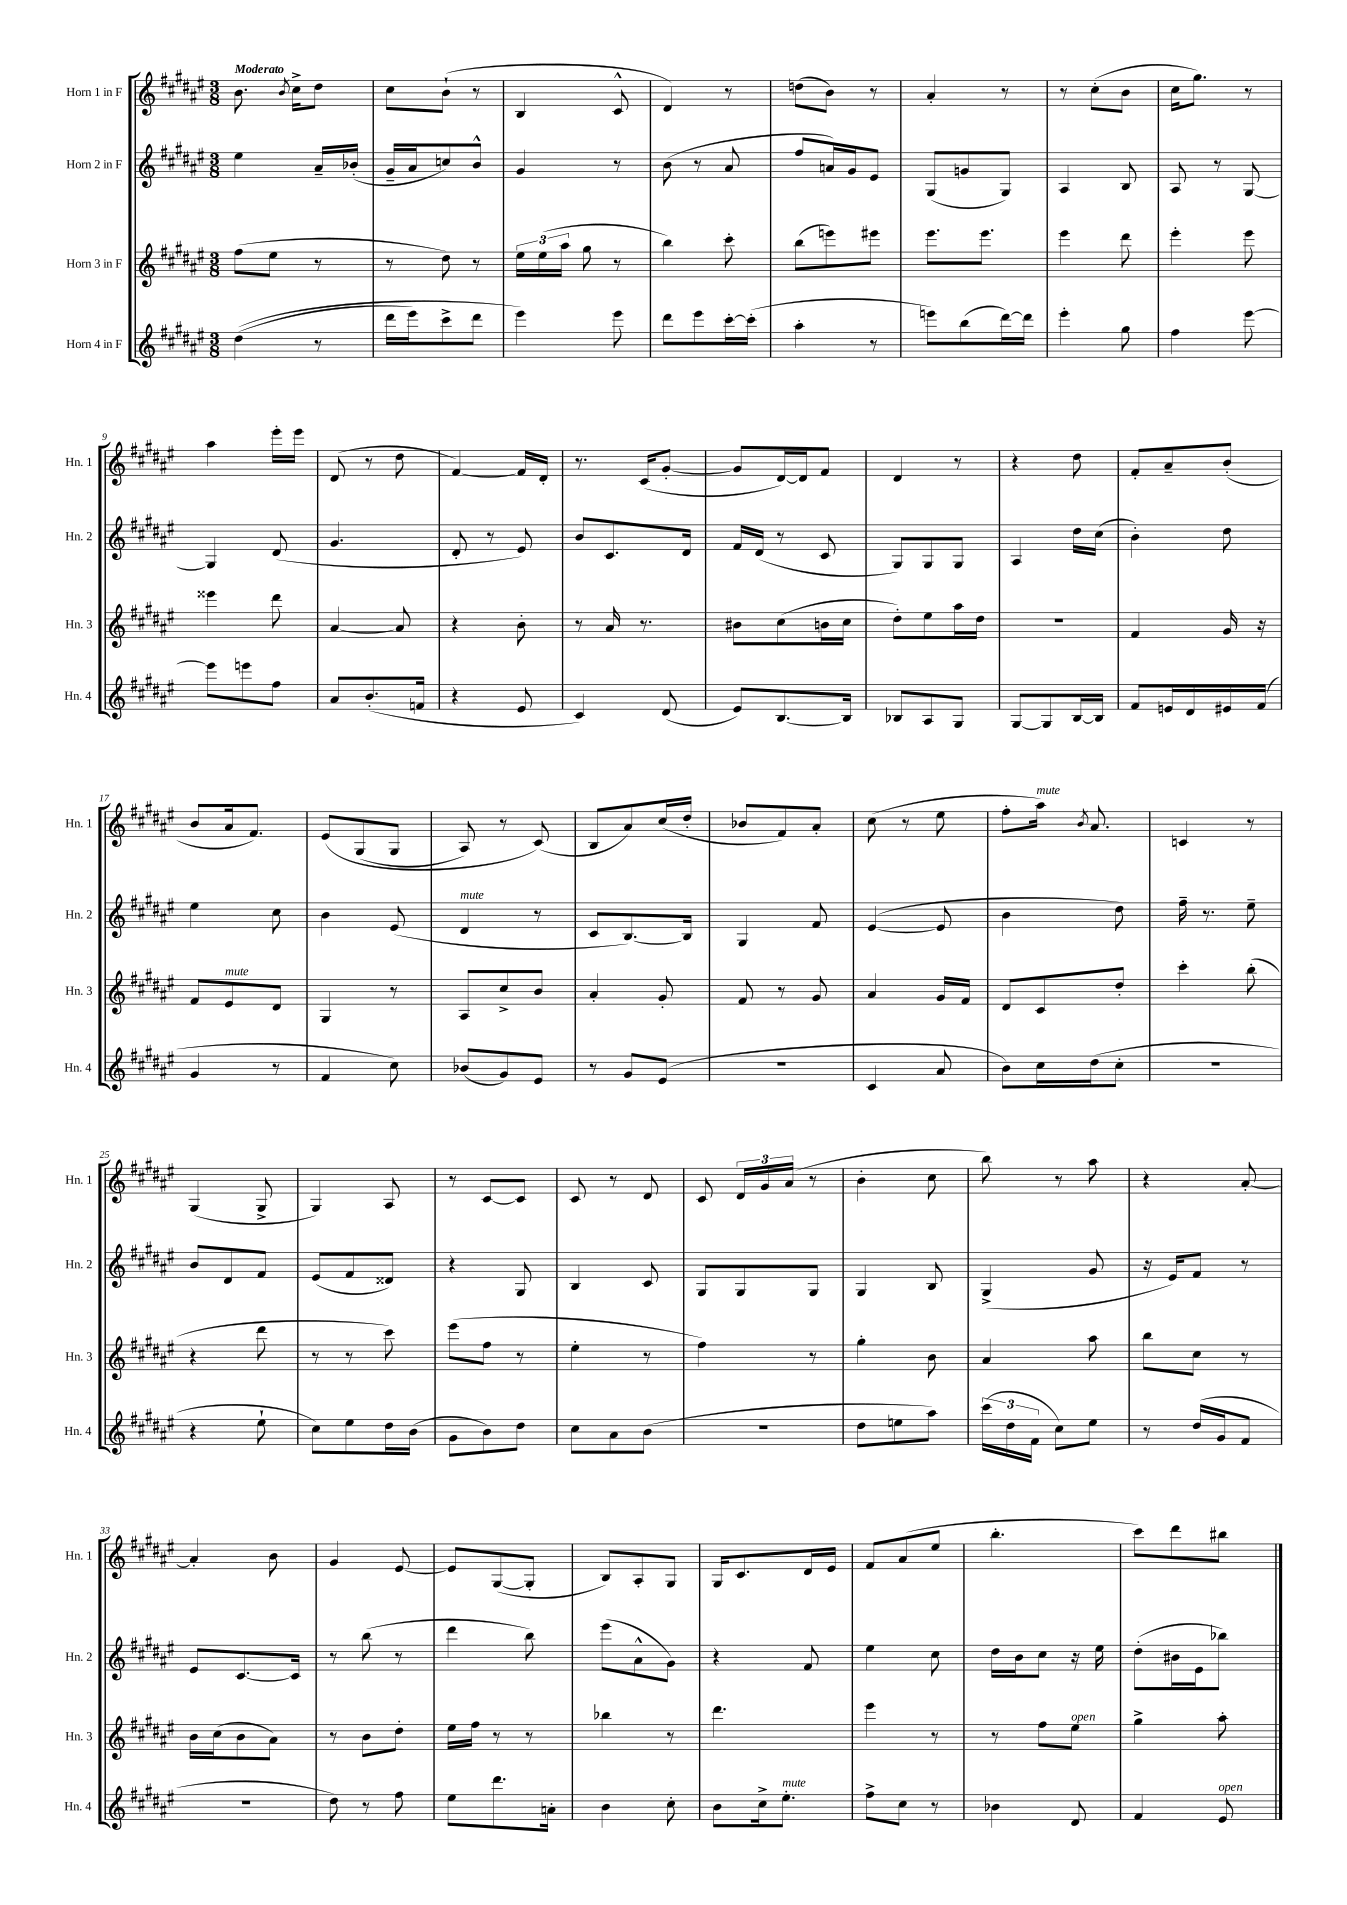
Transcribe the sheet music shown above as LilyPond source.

<<
\new StaffGroup <<
\new Staff = "s0" \with { instrumentName = "Horn 1 in F" shortInstrumentName = "Hn. 1" } {
    \clef treble \key fis \major \numericTimeSignature \time 3/8 \tempo "Moderato"
    \autoBeamOff b'8. \acciaccatura { b'8 } cis''16[-> dis''8] |
    cis''8[ b'8]-!( r8 |
    b4 cis'8-^ |
    dis'4) r8 |
    d''8[( b'8]) r8 |
    ais'4-. r8 |
    r8 cis''8[-.( b'8] |
    cis''16[ gis''8.]) r8 |
    ais''4 eis'''16[-. eis'''16] |
    dis'8( r8 dis''8 |
    fis'4~) fis'16[ dis'16]-. |
    r8. cis'16[( gis'8]~-. |
    gis'8[ dis'16~) dis'16 fis'8] |
    dis'4 r8 |
    r4 dis''8 |
    fis'8[-. ais'8-- b'8]-.( |
    b'8[ ais'16 fis'8.]) |
    eis'8[\( gis8( gis8] |
    ais8) r8 cis'8(\) |
    b8[ ais'8) cis''16( dis''16]-. |
    bes'8[ fis'8) ais'8]-. |
    cis''8( r8 eis''8 |
    fis''8[-. ais''16]^\markup { \italic "mute" }) \acciaccatura { b'8 } ais'8. |
    c'4 r8 |
    gis4( gis8-> |
    gis4) ais8 |
    r8 cis'8[~ cis'8] |
    cis'8 r8 dis'8 |
    cis'8 \tuplet 3/2 { dis'16[ gis'16 ais'16]( } r8 |
    b'4-. cis''8 |
    b''8) r8 ais''8 |
    r4 ais'8~-. |
    ais'4-. b'8 |
    gis'4 eis'8~ |
    eis'8[ gis8~( gis8]-. |
    b8[) ais8-. gis8] |
    gis16[ cis'8. dis'16 eis'16] |
    fis'8[ ais'8( eis''8] |
    b''4.-. |
    cis'''8[) dis'''8 bis''8] \bar "|." |
}
\new Staff = "s1" \with { instrumentName = "Horn 2 in F" shortInstrumentName = "Hn. 2" } {
    \clef treble \key fis \major \numericTimeSignature \time 3/8
    \autoBeamOff eis''4 ais'16[-- bes'16]-.( |
    gis'16[-- ais'16 c''8) b'8]-^ |
    gis'4 r8 |
    b'8( r8 ais'8 |
    fis''8[ a'16) gis'16 eis'8] |
    gis8[( g'8 gis8]) |
    ais4 b8 |
    ais8 r8 gis8~ |
    gis4 dis'8( |
    gis'4. |
    dis'8-. r8 eis'8) |
    b'8[ cis'8. dis'16] |
    fis'16[ dis'16]( r8 cis'8 |
    gis8[) gis8 gis8] |
    ais4 dis''16[ cis''16]( |
    b'4-.) dis''8 |
    eis''4 cis''8 |
    b'4 eis'8( |
    dis'4^\markup { \italic "mute" } r8 |
    cis'8[ b8.~) b16] |
    gis4 fis'8 |
    eis'4~( eis'8 |
    b'4 dis''8) |
    fis''16-- r8. eis''8-- |
    b'8[ dis'8 fis'8] |
    eis'8[( fis'8 disis'8]) |
    r4 gis8 |
    b4 cis'8 |
    gis8[ gis8 gis8] |
    gis4 b8 |
    gis4->( gis'8 |
    r16 eis'16[) fis'8] r8 |
    eis'8[ cis'8.~ cis'16] |
    r8 b''8( r8 |
    dis'''4 b''8) |
    eis'''8[( ais'8-^ gis'8]) |
    r4 fis'8 |
    eis''4 cis''8 |
    dis''16[ b'16 cis''8] r16 eis''16 |
    dis''8[-.( bis'16 eis'16 bes''8]) \bar "|." |
}
\new Staff = "s2" \with { instrumentName = "Horn 3 in F" shortInstrumentName = "Hn. 3" } {
    \clef treble \key fis \major \numericTimeSignature \time 3/8
    \autoBeamOff fis''8[( eis''8] r8 |
    r8 dis''8) r8 |
    \tuplet 3/2 { eis''16[ eis''16( ais''16] } gis''8 r8 |
    b''4) cis'''8-. |
    b''8[( e'''8) eis'''8] |
    eis'''8.[ eis'''8.] |
    eis'''4 dis'''8 |
    eis'''4-. eis'''8 |
    eisis'''4 dis'''8 |
    ais'4~ ais'8 |
    r4 b'8-. |
    r8 ais'16 r8. |
    bis'8[ cis''8( b'16 cis''16] |
    dis''8[-.) eis''8 ais''16 dis''16] |
    R4. |
    fis'4 gis'16 r16 |
    fis'8[ eis'8^\markup { \italic "mute" } dis'8] |
    gis4 r8 |
    ais8[ cis''8-> b'8] |
    ais'4-. gis'8-. |
    fis'8 r8 gis'8 |
    ais'4 gis'16[ fis'16] |
    dis'8[ cis'8 dis''8]-. |
    cis'''4-. b''8-.( |
    r4 dis'''8 |
    r8 r8 cis'''8) |
    eis'''8[( fis''8] r8 |
    eis''4-. r8 |
    fis''4) r8 |
    gis''4-. b'8 |
    ais'4 ais''8 |
    b''8[ cis''8] r8 |
    b'16[ cis''16( b'8 ais'8]) |
    r8 b'8[ dis''8]-. |
    eis''16[ fis''16] r8 r8 |
    bes''4 r8 |
    dis'''4. |
    eis'''4 r8 |
    r8 fis''8[ eis''8]^\markup { \italic "open" } |
    gis''4-> ais''8-. \bar "|." |
}
\new Staff = "s3" \with { instrumentName = "Horn 4 in F" shortInstrumentName = "Hn. 4" } {
    \clef treble \key fis \major \numericTimeSignature \time 3/8
    \autoBeamOff dis''4(\( r8 |
    dis'''16[ eis'''16) cis'''8-> dis'''8] |
    eis'''4\) eis'''8 |
    dis'''8[ eis'''8 cis'''16~-. cis'''16]-.( |
    ais''4-. r8 |
    e'''8[) b''8( dis'''16~) dis'''16] |
    eis'''4-. gis''8 |
    fis''4 eis'''8~ |
    eis'''8[ e'''8 fis''8] |
    ais'8[ b'8.-.( f'16] |
    r4 eis'8 |
    cis'4) dis'8( |
    eis'8[) b8.~ b16] |
    bes8[ ais8 gis8] |
    gis8[~ gis8 b16~ b16] |
    fis'8[ e'16 dis'16 eis'16 fis'16]( |
    gis'4 r8 |
    fis'4 cis''8) |
    bes'8[( gis'8) eis'8] |
    r8 gis'8[ eis'8]( |
    R4. |
    cis'4 ais'8 |
    b'8[) cis''16 dis''16( cis''8]-. |
    r4. |
    r4 eis''8-! |
    cis''8[) eis''8 dis''16 b'16]( |
    gis'8[ b'8) dis''8] |
    cis''8[ ais'8 b'8]( |
    R4. |
    dis''8[ e''8 ais''8]) |
    \tuplet 3/2 { cis'''16[( dis''16 fis'16] } cis''8[) eis''8] |
    r8 dis''16[( gis'16 fis'8] |
    R4. |
    dis''8) r8 fis''8 |
    eis''8[ dis'''8. a'16]-. |
    b'4 cis''8-. |
    b'8[ cis''16-> eis''8.]-.^\markup { \italic "mute" } |
    fis''8[-> cis''8] r8 |
    bes'4 dis'8 |
    fis'4 eis'8^\markup { \italic "open" } \bar "|." |
}
>>
>>
